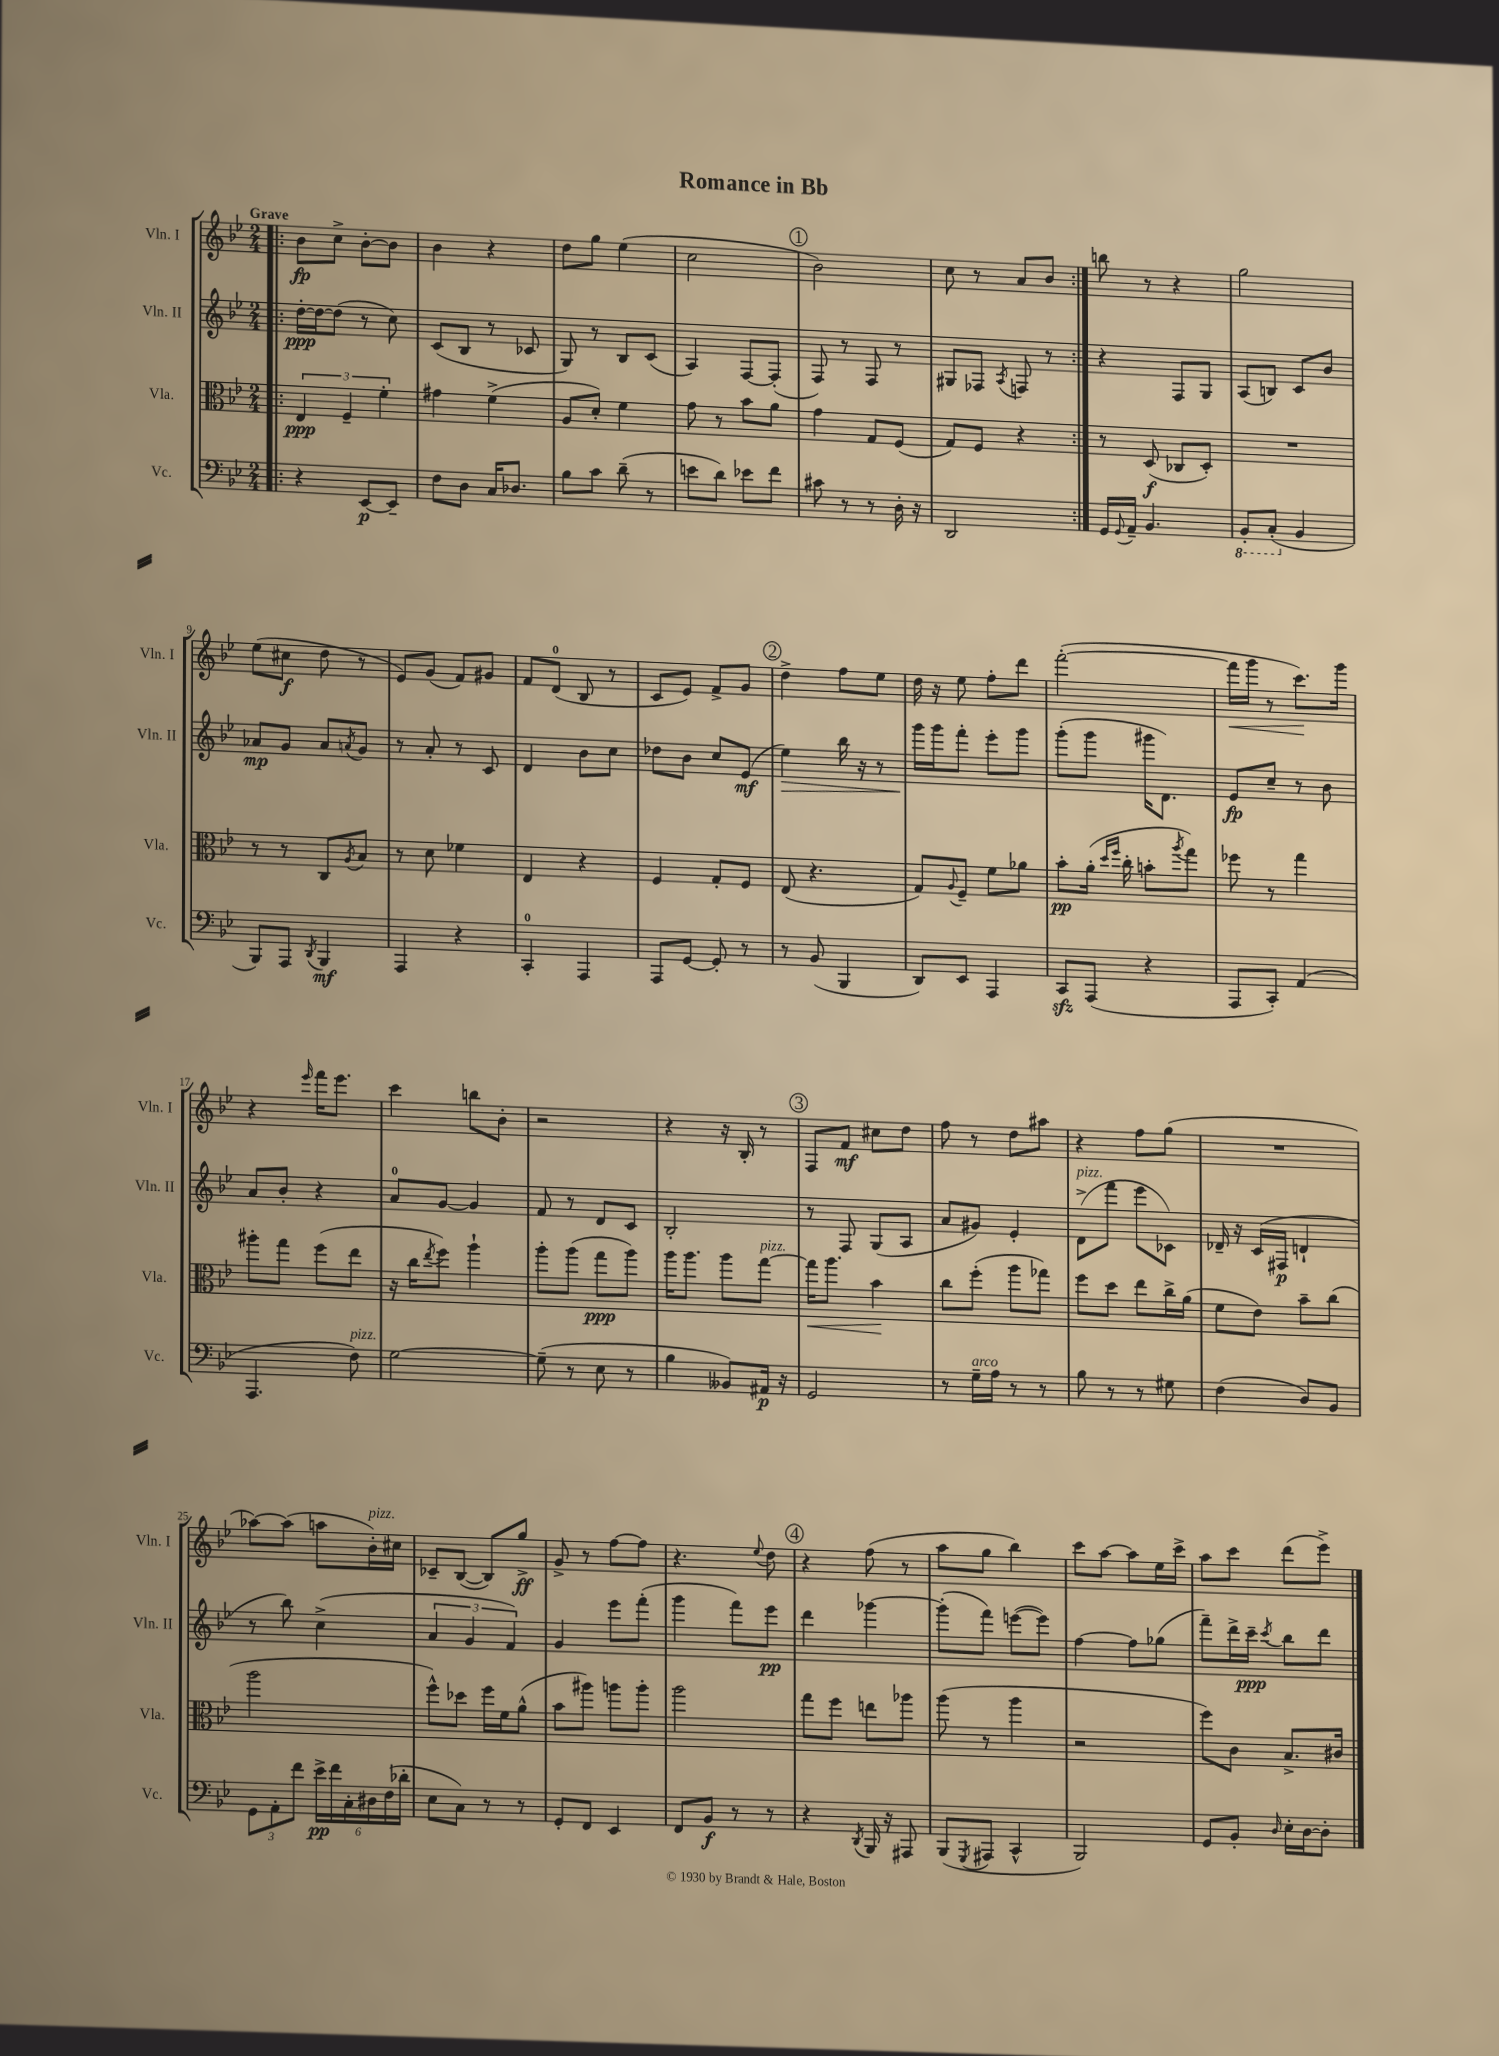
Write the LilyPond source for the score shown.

\header { title = "Romance in Bb" }
<<
\new StaffGroup <<
\new Staff = "s0" \with { instrumentName = "Vln. I" shortInstrumentName = "Vln. I" } {
    \clef treble \key bes \major \numericTimeSignature \time 2/4 \tempo "Grave"
    \repeat volta 2 { \bar ".|:" bes'8\fp c''8-> bes'8~-. bes'8 |
    bes'4 r4 |
    d''8 g''8 ees''4( |
    c''2 |
    \mark \markup { \circle "1" } bes'2) |
    c''8 r8 a'8 bes'8 | }
    b''8 r8 r4 |
    g''2 |
    ees''8( cis''8\f d''8 r8 |
    ees'8) g'8( f'8) gis'8 |
    f'8 d'8-0( bes8 r8 |
    c'8 ees'8) f'8-> g'8 |
    \mark \markup { \circle "2" } d''4-> f''8 ees''8 |
    d''16 r16 ees''8 f''8-. d'''8 |
    f'''2~-.( |
    f'''16\< g'''16 r8 c'''8.\!) g'''16 |
    r4 \grace { ees'''16 } f'''16 ees'''8. |
    c'''4 b''8 bes'8-. |
    r2 |
    r4 r16 bes16-. r8 |
    \mark \markup { \circle "3" } f8 f'8\mf cis''8 d''8 |
    f''8 r8 d''8 ais''8 |
    r4 f''8 g''8( |
    R2 |
    aes''8~) aes''8( a''8 bes'16-.^\markup { \italic "pizz." }) cis''16 |
    ces'8-- bes8~( bes8) g''8->\ff |
    g'8-> r8 f''8~ f''8 |
    r4. \appoggiatura { ees''8 } d''8 |
    \mark \markup { \circle "4" } r4 f''8( r8 |
    a''8 g''8 bes''4) |
    c'''8 a''8~ a''8 ees''16 c'''16-> |
    a''8 c'''8 d'''8( ees'''8->) \bar "|." |
}
\new Staff = "s1" \with { instrumentName = "Vln. II" shortInstrumentName = "Vln. II" } {
    \clef treble \key bes \major \numericTimeSignature \time 2/4
    \repeat volta 2 { \bar ".|:" d''16~-.\ppp d''16~ d''8( r8 c''8) |
    c'8( bes8 r8 ces'8 |
    g8) r8 bes8 c'8( |
    a4) f8~ f8-.( |
    \mark \markup { \circle "1" } f8) r8 f8 r8 |
    gis8 fes8 \acciaccatura { a8 } f8 r8 | }
    r4 f8 g8 |
    a8( b8) c'8 bes'8 |
    aes'8\mp g'8 aes'8 \acciaccatura { a'8 } g'8 |
    r8 a'8-. r8 c'8 |
    d'4 bes'8 c''8 |
    des''8 bes'8 c''8 ees'8\mf( |
    \mark \markup { \circle "2" } ees''4\>) bes''16 r16 r8 |
    g'''16\! g'''16 f'''8-. ees'''8-. g'''8 |
    g'''8-.( g'''8 gis'''16 d'8.) |
    ees'8\fp c''8-- r8 bes'8 |
    a'8 bes'8-. r4 |
    a'8-0 g'8~ g'4 |
    f'8 r8 d'8 c'8 |
    bes2-. |
    \mark \markup { \circle "3" } r8 f8 g8( a8 |
    a'8 gis'8) ees'4-. |
    d'8->^\markup { \italic "pizz." }( f'''8 ees'''8 ces'8) |
    des'16-- r16 c'16( fis16\p d'4-! |
    r8 bes''8) c''4->( |
    \tuplet 3/2 { a'4 g'4 f'4) } |
    g'4 ees'''8 f'''8-.( |
    g'''4 f'''8) ees'''8\pp |
    \mark \markup { \circle "4" } d'''4 ges'''4~ |
    ges'''8-.( f'''8) e'''8~( e'''8) |
    f''4~ f''8 ges''8( |
    f'''8--) d'''16-> c'''16--\ppp \acciaccatura { c'''8 } bes''8 d'''8 \bar "|." |
}
\new Staff = "s2" \with { instrumentName = "Vla." shortInstrumentName = "Vla." } {
    \clef alto \key bes \major \numericTimeSignature \time 2/4
    \repeat volta 2 { \bar ".|:" \tuplet 3/2 { ees4\ppp f4-- f'4-. } |
    gis'4 f'4->( |
    a8 d'8-.) f'4 |
    g'8 r8 bes'8 a'8 |
    \mark \markup { \circle "1" } g'4 g8 f8( |
    g8) f8 r4 | }
    r8 d8\f( ces8 d8-.) |
    R2 |
    r8 r8 c8 \acciaccatura { a8 } bes8 |
    r8 d'8 fes'4 |
    ees4 r4 |
    f4 g8-. f8 |
    \mark \markup { \circle "2" } ees8( r4. |
    g8) \appoggiatura { a8 } f8-- f'8 aes'8 |
    bes'8-.\pp a'16-.( \grace { d''16 f''16 } c''16-. b'8-. \acciaccatura { a''8 } g''8) |
    fes''8 r8 g''4 |
    ais''8-. g''8 f''8( ees''8 |
    r16 c''16 \acciaccatura { ees''8 } f''8) a''4-! |
    a''8-. a''8( g''8\ppp a''8) |
    a''16 a''8. a''8 g''8~^\markup { \italic "pizz." } |
    \mark \markup { \circle "3" } g''16\< a''8. bes'4\! |
    c''8 f''8-.( a''8 ges''8) |
    f''8 d''8 ees''8 c''16-> a'16( |
    f'8 ees'8) bes'8-- c''8( |
    a''2 |
    f''8-^) des''8 f''16 f'16 a'8-^( |
    bes'8 ais''8) a''8 a''8-. |
    a''2 |
    \mark \markup { \circle "4" } g''8 f''8 e''8 aes''8 |
    a''8( r8 a''4 |
    r2 |
    f''8) c'8 bes8.-> cis'16 \bar "|." |
}
\new Staff = "s3" \with { instrumentName = "Vc." shortInstrumentName = "Vc." } {
    \clef bass \key bes \major \numericTimeSignature \time 2/4
    \repeat volta 2 { \bar ".|:" r4 ees,8~\p ees,8-- |
    f8 d8 c16 des8. |
    bes8 c'8 d'8--( r8 |
    e'8 d'8) ees'8 f'8 |
    \mark \markup { \circle "1" } cis'8 r8 r8 d16-. r16 |
    d,2 | }
    g,16 \appoggiatura { g,8 } a,16-- bes,4. |
    \ottava #-1 bes,,8-. c,8-.( \ottava #0 bes,4 |
    bes,,8) a,,8 \acciaccatura { d,8 } bes,,4\mf |
    a,,4 r4 |
    c,4-0-. a,,4 |
    a,,8 g,8~ g,8-. r8 |
    \mark \markup { \circle "2" } r8 bes,8( bes,,4 |
    d,8) ees,8 a,,4 |
    c,8\sfz a,,8( r4 |
    a,,8 c,8-.) a,4( |
    a,,4. f8^\markup { \italic "pizz." }) |
    g2~ |
    g8--( r8 ees8 r8 |
    bes4 beses,8) ais,16\p r16 |
    \mark \markup { \circle "3" } g,2 |
    r8 g16--^\markup { \italic "arco" } a16 r8 r8 |
    bes8 r8 r8 gis8 |
    f4( d8) bes,8 |
    \tuplet 3/2 { g,8 a,8-. f'8 } \tuplet 6/4 { ees'16->\pp f'16 c16-. dis16 f16( des'16-. } |
    ees8 c8) r8 r8 |
    g,8-. f,8 ees,4 |
    f,8 bes,8\f r8 r8 |
    \mark \markup { \circle "4" } r4 \acciaccatura { d,8 } bes,,16 r16 ais,,8 |
    bes,,8( \acciaccatura { g,,8 } ais,,8 c,4-^ |
    bes,,2) |
    g,8 bes,8-. \grace { d16 } ees16-. d16~ d8-. \bar "|." |
}
>>
>>
